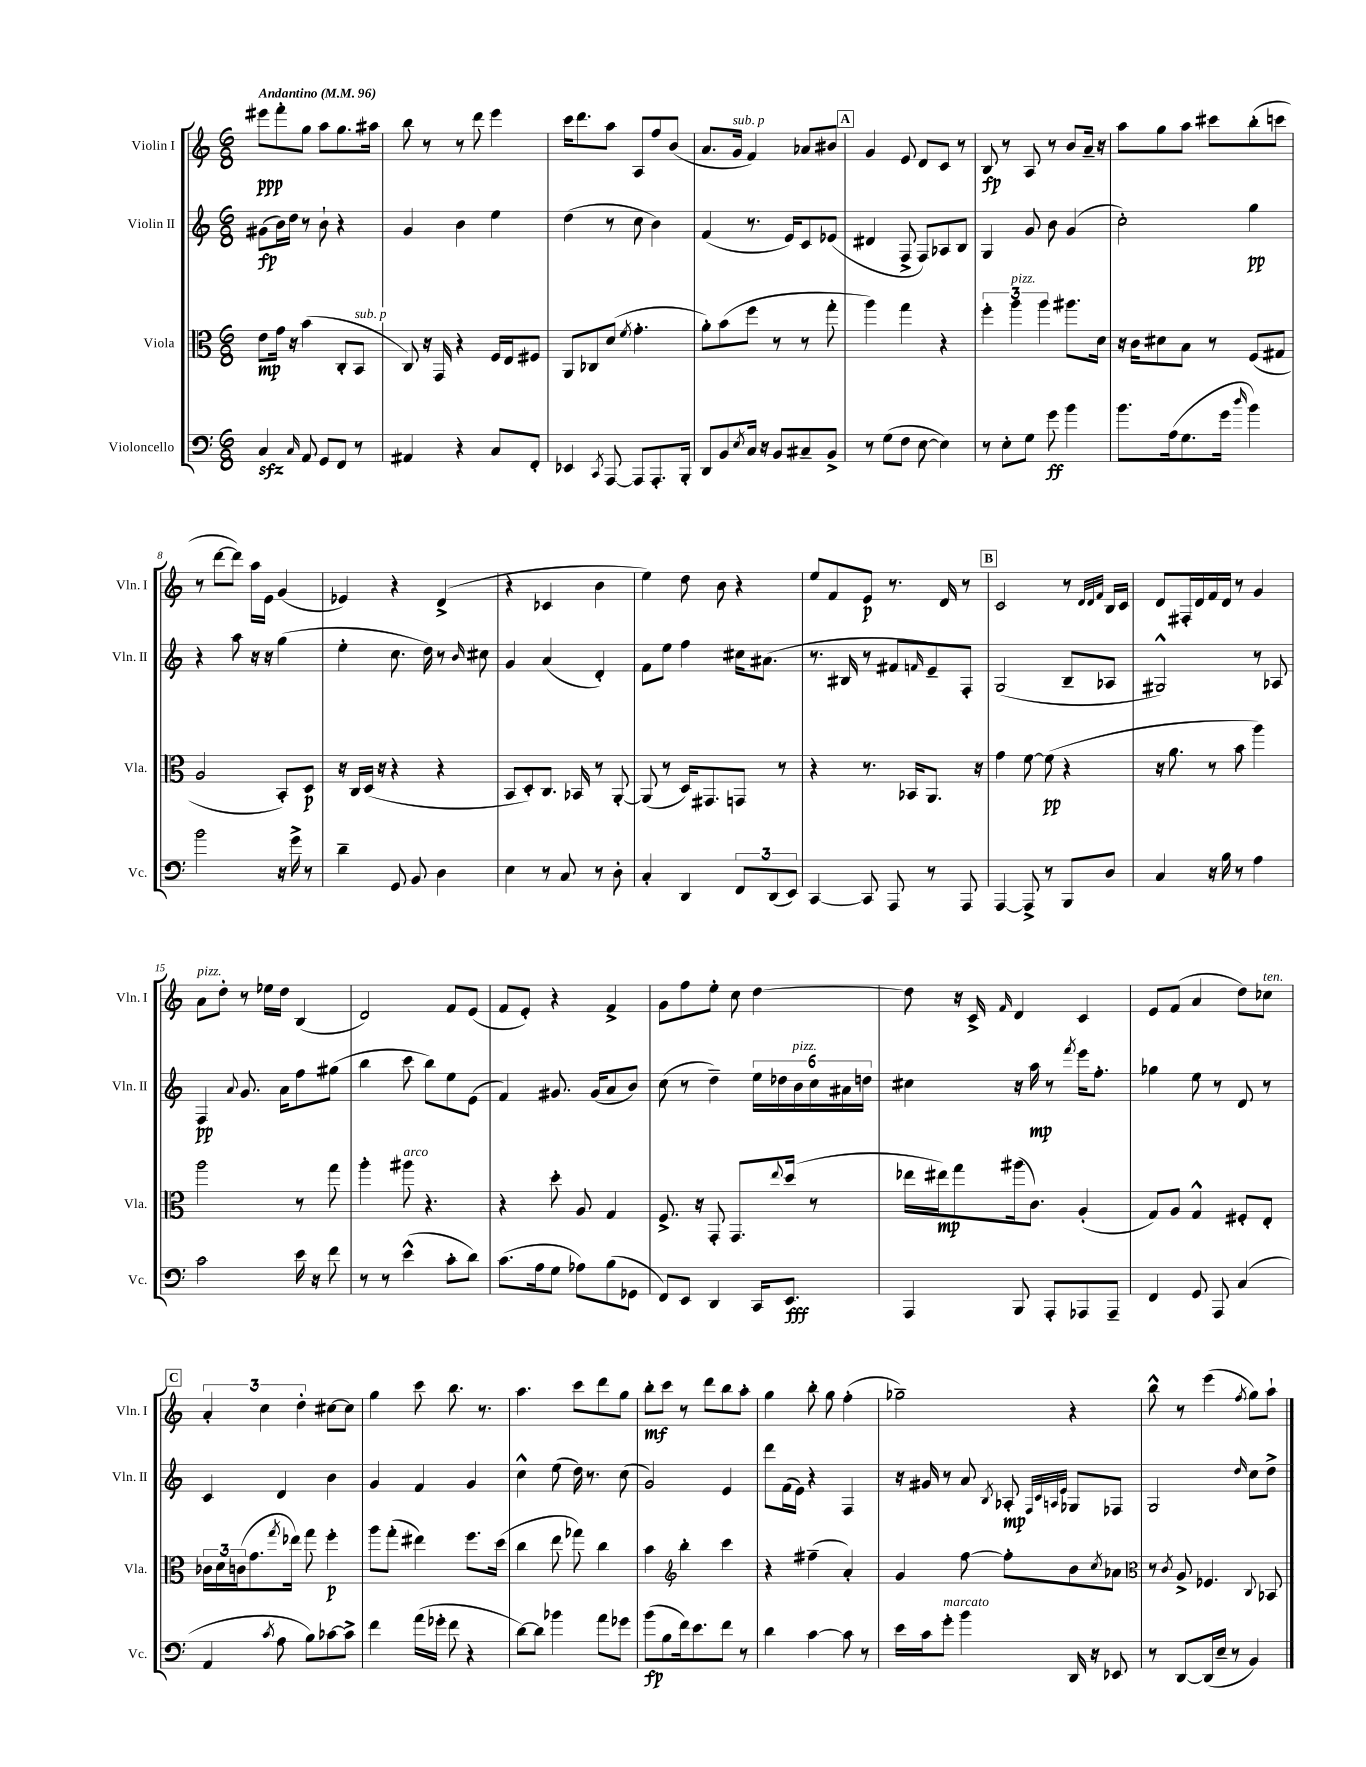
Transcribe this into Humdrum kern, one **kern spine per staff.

**kern	**kern	**kern	**kern
*staff4	*staff3	*staff2	*staff1
*clefF4	*clefC3	*clefG2	*clefG2
*k[]	*k[]	*k[]	*k[]
*M6/8	*M6/8	*M6/8	*M6/8
*MM96	*MM96	*MM96	*MM96
4C/	8e\L	(8g#\L	8eee#\L
.	16g\Jk	16b\L)	8fff'\
.	16r	16dd\JJ	.
16qqC/	.	.	.
8AA/	(4b\	8r	8gg\J
8GG/L	.	8b`\	8aa\L
8FF/J	8C'/L	4r	8.gg\
8r	8BB/J	.	.
.	.	.	16aa#\Jk
=	=	=	=
4AA#/	8C/)	4g/	8bb\
.	16r	.	8r
.	16GG/	.	.
4r	4r	4b\	8r
.	.	.	8ddd\
8C/L	16F/LL	4ee\	4eee\
.	16E/J	.	.
8FF'/J	8F#/J	.	.
=	=	=	=
4EE-/	8AA/L	(4dd\	16ccc\LK
.	.	.	8.ddd\
.	8C-/	.	.
8qCC/	.	.	.
[8AAA/	(8d/J	8r	8aa\J
.	8qf/	.	.
8AAA/]L	4.g'\	8cc\	8A/L
8.AAA'/	.	4b\)	8ff/
.	.	.	(8b/J
16BBB'/Jk	.	.	.
=	=	=	=
8DD/L	8a'\L)	(4f/	8.a/L
8BB/	(8b\	.	.
.	.	.	16g/Jk
8qE/	.	.	.
16C/Jk	8ff\J	8.r	4f/)
16r	.	.	.
8BB/L	8r	.	.
.	.	16e/LK)	.
8C#~/	8r	8c/	8a-/L
8BB^/J	8gg'\	(8e-/J	8b#/J
=	=	=	=
8r	4aa\)	4d#/	4g/
(8G\L	.	.	.
8F\J	4gg\	8F^/	8e/
[8E\	.	8F/L)	8d/L
4E\])	4r	8A-/	8c/J
.	.	8B/J	8r
=	=	=	=
8r	6ff'\	4G/	8B/
8E'\L	.	.	8r
.	6aa\	.	.
8G\J	.	8g/	8A/
.	6aa\	.	.
8g\	.	8b\	8r
4b\	8.aa#\L	(4g/	8b/L
.	.	.	16a~/Jk
.	16d\Jk	.	16r
=	=	=	=
8.b\L	16r	2cc'\)	8aa\L
.	16c\LK	.	.
.	8d#\	.	8gg\
(16A\k	.	.	.
8.G\	8B\J	.	8aa\J
.	8r	.	8ccc#\L
16g\Jk	.	.	.
16qqdd/	.	.	.
4b\)	(8F/L	4gg\	(8bb'\
.	8G#/J	.	8ccc\J
=	=	=	=
2b\	2A/	4r	8r
.	.	.	[8ddd\L
.	.	8aa\	8ddd\]J)
.	.	16r	16aa\LL
.	.	16r	16e\JJ
16r	8BB'/L)	(4gg\	(4g/
16g^\	.	.	.
8r	8D/J	.	.
=	=	=	=
4d~\	16r	4ee'\	4e-/)
.	16C/LL	.	.
.	(16D/JJ	.	.
.	16r	.	.
8GG/	4r	8.cc\	4r
8BB/	.	.	.
.	.	16dd\)	.
4D\	4r	8r	(4d^/
.	.	16qqb/	.
.	.	8cc#\	.
=	=	=	=
4E\	8BB/L	4g/	4r
.	8D'/)	.	.
8r	8.C/J	(4a/	4c-/
8C/	.	.	.
.	16BB-/	.	.
8r	8r	4d'/)	4b\
8D'\	[8AA'/	.	.
=	=	=	=
4C'/	(8AA/]	8f\L	4ee\)
.	8r	8ee\J	.
4DD/	16D/LK)	4ff\	8dd\
.	8.GG#/	.	.
.	.	.	8b\
12FF/L	8GG/J	16cc#\LK	4r
.	.	(8.a#\J	.
(12DD/	.	.	.
.	8r	.	.
12EE/J)	.	.	.
=	=	=	=
[4CC/	4r	8.r	8ee/L
.	.	.	8f/
.	.	16B#/	.
8CC/]	8.r	8r	8e/J
8AAA/	.	8f#/L	8.r
.	16BB-/LK	.	.
.	.	16qqf/	.
8r	8.AA/J	8e~/)	.
.	.	.	16d/
8AAA/	.	8F'/J	8r
.	16r	.	.
=	=	=	=
[4AAA/	4g\	(2G/	2c/
8AAA^/]	[8f\	.	.
8r	(8f\]	.	.
8BBB/L	4r	8B~/L	8r
.	.	.	32qqd/LLL
.	.	.	32qqd/
.	.	.	32qqf/JJJ
8D/J	.	8A-/J	16B/LL
.	.	.	16c/JJ
=	=	=	=
4C/	16r	2G#^^/)	8d/L
.	8.a\	.	.
.	.	.	16F#'/L
.	.	.	16d/
16r	8r	.	16f/
16B\	.	.	16d/JJ
8r	8b\	.	8r
4A\	4aa\)	8r	4g/
.	.	8A-/	.
=	=	=	=
2c\	2aa\	4F/	8a\L
.	.	.	8dd'\J
.	.	8qqa/	.
.	.	8.g/	8r
.	.	.	16ee-\LL
.	.	16a\LK	16dd\JJ
16e\	8r	8ff\	(4B/
16r	.	.	.
8f\	8gg\	(8gg#\J	.
=	=	=	=
8r	4aa'\	4bb\	2d/)
8r	.	.	.
(4e^^\	8aa#\	8ccc\	.
.	4.r	8bb\L)	.
8c'\L	.	8ee\	8f/L
8d\J)	.	(8e\J	(8e/J
=	=	=	=
(8.c\L	4r	4f/)	8f/L
.	.	.	8e'/J)
16A\k	.	.	.
8G\J	8dd'\	8.g#/	4r
8A-\L)	8A/	.	.
.	.	(16g#/LK	.
(8B\	4G/	8a/	4f^/
8GG-\J	.	8b/J)	.
=	=	=	=
8FF/L)	8.F^/	(8cc\	8g\L
8EE/J	.	8r	8ff\
.	16r	.	.
4DD/	8GG'/	4dd~\)	8ee'\J
.	8.GG/L	.	8cc\
16CC/LK	.	24ee\LL	[4dd\
.	.	24dd-\	.
.	8qqee/	.	.
8.EE/J	(16dd/Jk	.	.
.	.	24b\	.
.	8r	24cc\	.
.	.	24a#\	.
.	.	24dd\JJ	.
=	=	=	=
4AAA/	16ee-\LL	4cc#\	8dd\]
.	16ee#\J)	.	.
.	8gg\	.	16r
.	.	.	16c^/
.	.	.	16qqf/
8BBB/	(16aa#\k	16r	4d/
.	8.c\J)	16aa\	.
8AAA'/L	.	8r	.
.	.	8qfff/	.
8AAA-/	(4A'/	16eee\LK	4c/
.	.	8.ff'\J	.
8AAA-~/J	.	.	.
=	=	=	=
4FF/	8G/L)	4gg-\	8e/L
.	8A/J	.	(8f/J
8GG/	4G^^/	8ee\	4a/
8AAA/	.	8r	.
(4C/	8F#'/L	8d/	8dd\L)
.	8E'/J	8r	8cc-\J
=	=	=	=
4AA/	24c-\LL	4c/	6a'/
.	24d\	.	.
.	(24c\J	.	.
.	8.g\	.	.
.	.	.	6cc\
8qc/	.	.	.
8A\	.	4d/	.
.	8qgg/	.	.
.	16ee-\Jk)	.	.
.	.	.	6dd'\
8B\L)	8gg\	.	.
[8c-\	4ff'\	4b\	[8cc#\L
8c-^\]J	.	.	8cc#\]J
=	=	=	=
4f\	8aa\L	4g/	4gg\
.	(8gg'\J	.	.
(16a\LL	4ee#\)	4f/	8ccc\
16g-'\JJ	.	.	.
8f\	.	.	8.bb\
4r	8.ff\L	4g/	.
.	.	.	8.r
.	(16dd\Jk	.	.
=	=	=	=
[8d\L)	4cc\	4cc^^\	4.aa\
8d\]J	.	.	.
4b-\	8ee\	(8ee\	.
.	8gg-\)	16dd\)	8ccc\L
.	.	8.r	.
8a\L	4cc\	.	8ddd\
8g-\J	.	(8cc\	8gg\J
=	=	=	=
(8b\L	4b\	2g/)	8bb'\L
8B\	.	.	8ccc\J
*	*clefG2	*	*
16f\k)	4bb'\	.	8r
8.e\	.	.	.
.	.	.	8ddd\L
8f\J	4ccc\	4e/	8bb\
8r	.	.	8aa'\J
=	=	=	=
4d\	4r	8ddd\L	4gg\
.	.	(16f\L	.
.	.	16e\JJ)	.
[4c\	(4ff#~\	4r	8bb'\
.	.	.	8gg\
8c\]	4a'/)	4F/	(4ff'\
8r	.	.	.
=	=	=	=
16e\LL	4g/	16r	2gg-~\)
16c\J	.	16g#/	.
8g'\J	.	8r	.
4b\	[8ff\	8a/	.
.	.	8qB/	.
.	8ff'\]L	8A-'/	.
.	.	32qqF/LLL	.
.	.	32qqc/	.
.	.	32qqA/	.
.	.	32qqe/JJJ	.
16DD/	8b\	8G-/L	4r
16r	.	.	.
.	8qcc/	.	.
8EE-/	8a-\J	8F-/J	.
=	=	=	=
*	*clefC3	*	*
8r	8r	2G/	8bb^^\
.	8qc/	.	.
[8DD/L	8A^/	.	8r
(16DD/]L	4.F-/	.	(4eee\
16E~/JJ	.	.	.
8r	.	.	.
.	.	16qqdd/	8qff/
4BB/)	.	8cc\L	8gg\L)
.	8qqC/	.	.
.	8BB-/	8dd^\J	8aa`\J
==	==	==	==
*-	*-	*-	*-
